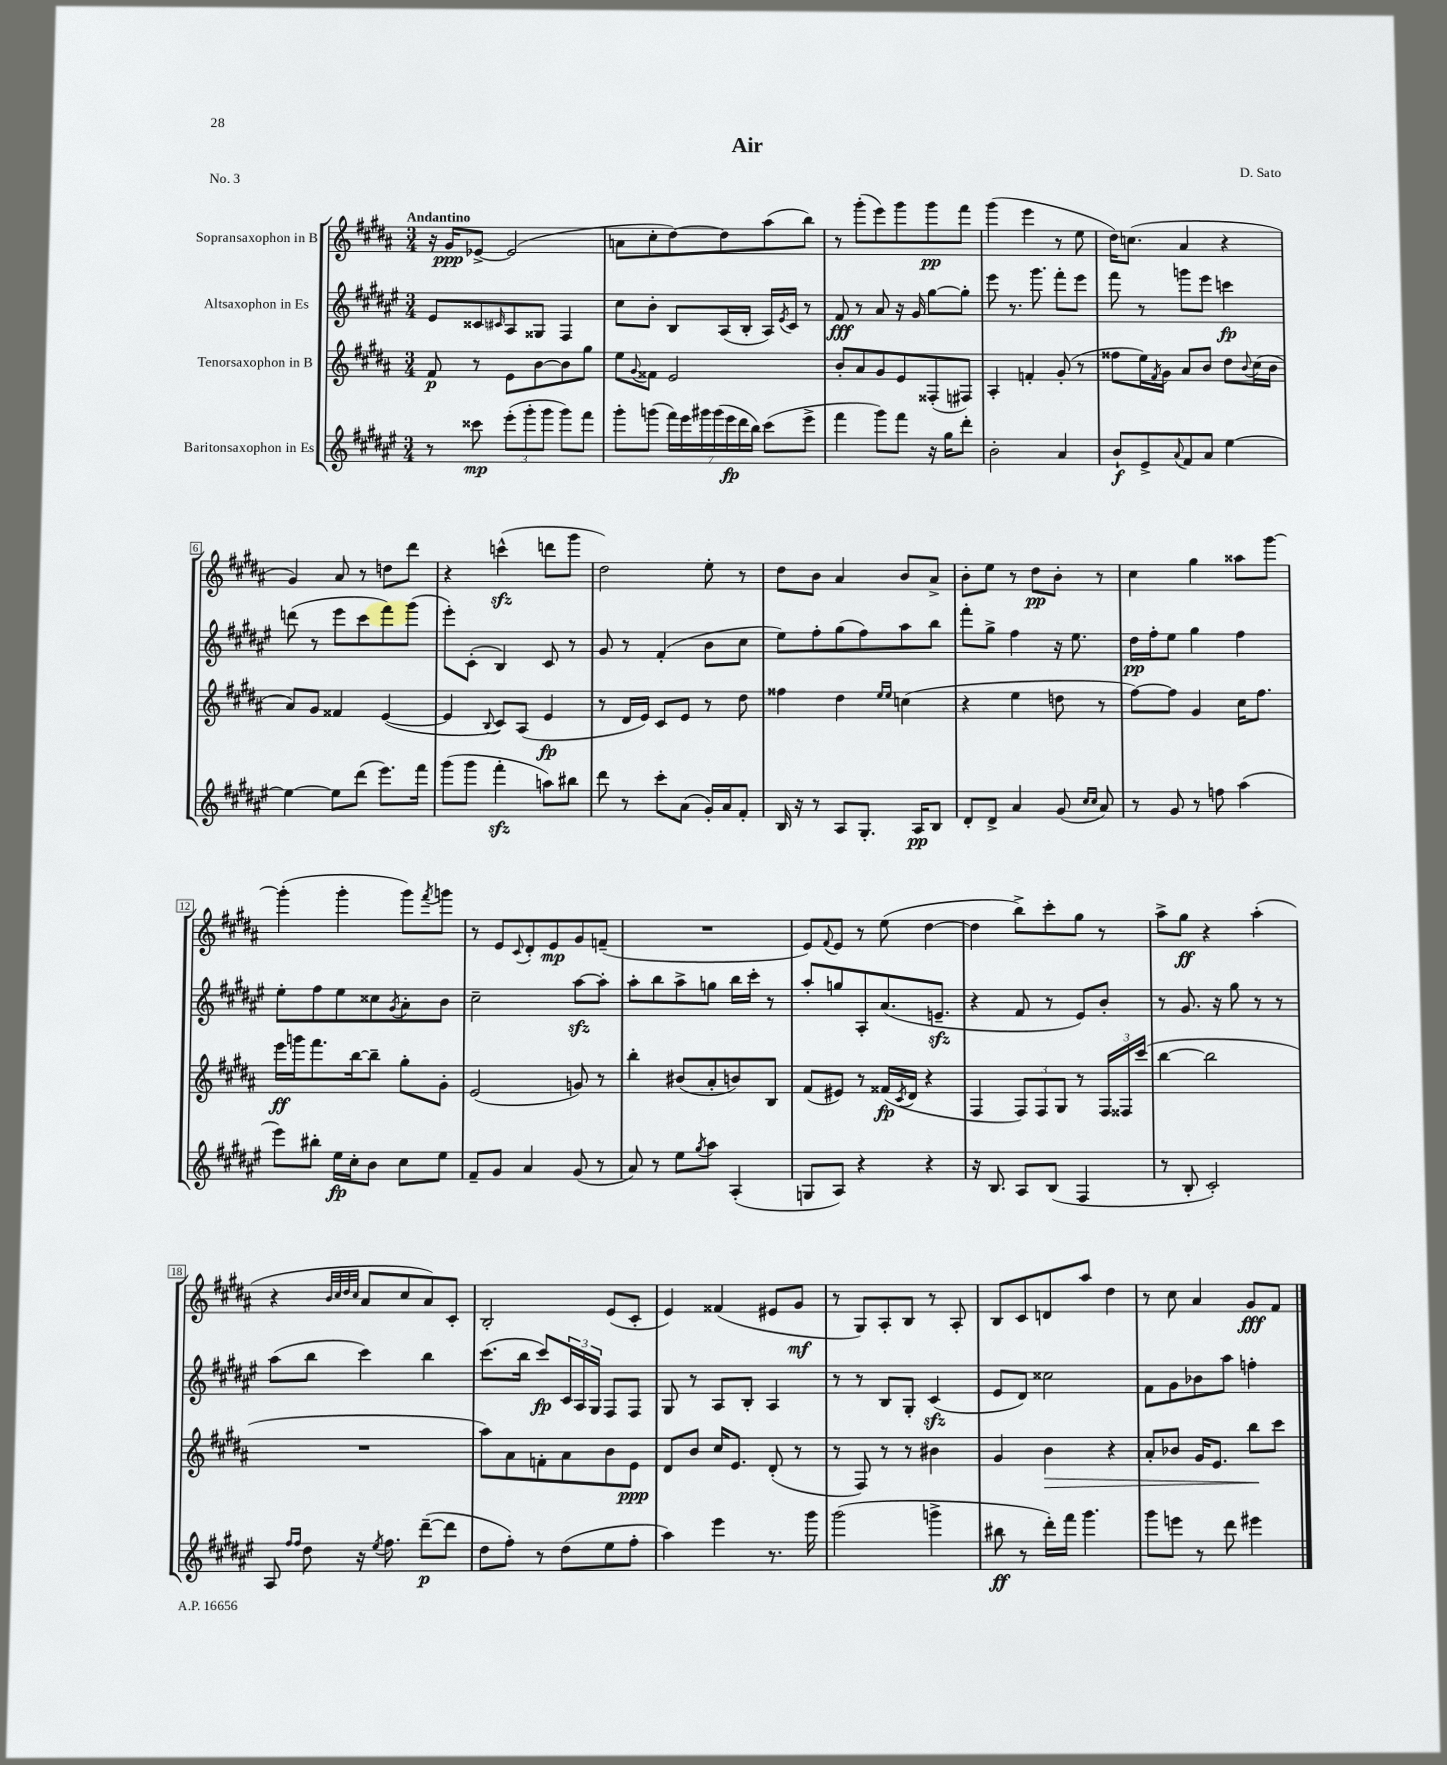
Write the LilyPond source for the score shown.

\header { title = "Air" composer = "D. Sato" piece = "No. 3" }
<<
\new StaffGroup <<
\new Staff = "s0" \with { instrumentName = "Sopransaxophon in B" } {
    \clef treble \key b \major \numericTimeSignature \time 3/4 \tempo "Andantino"
    r16 gis'16\ppp ees'8~-> ees'2( |
    a'8 cis''8-. dis''8~) dis''8 ais''8( b''8) |
    r8 gis'''8-.( e'''8) gis'''8 gis'''8\pp fis'''8 |
    gis'''4( e'''4 r8 e''8 |
    dis''16) c''8.( ais'4 r4 |
    gis'4) ais'8 r8 d''8 dis'''8 |
    r4 c'''4-^\sfz( d'''8 gis'''8 |
    dis''2) e''8-. r8 |
    dis''8 b'8 ais'4 b'8 ais'8-> |
    b'8-. e''8 r8 dis''8\pp b'8-. r8 |
    cis''4 gis''4 aisis''8 gis'''8~ |
    gis'''4-.( gis'''4-. gis'''8) \acciaccatura { fis'''8 } g'''8 |
    r8 e'8 \appoggiatura { cis'8 } dis'8-. e'8\mp gis'8 f'8--( |
    R2. |
    e'8) \appoggiatura { fis'8 } e'8 r8 e''8( dis''4~ |
    dis''4 b''8->) cis'''8-. gis''8 r8 |
    ais''8-> gis''8\ff r4 ais''4-.( |
    r4 \grace { b'32 cis''32 dis''32 cis''32 } ais'8 cis''8 ais'8) cis'8-. |
    b2-. e'8( cis'8-. |
    e'4) fisis'4( eis'8 gis'8\mf |
    r8 gis8) ais8-. b8 r8 ais8-. |
    b8 cis'8 d'8 ais''8 dis''4 |
    r8 cis''8 ais'4 gis'8\fff fis'8 \bar "|." |
}
\new Staff = "s1" \with { instrumentName = "Altsaxophon in Es" } {
    \clef treble \key fis \major \numericTimeSignature \time 3/4
    eis'8 cisis'8 \grace { cis'16 } ais8 gisis8 fis4 |
    cis''8 b'8-. b8 ais16( b16-. ais16) \acciaccatura { eis'8 } cis'16 r8 |
    fis'8\fff r8 ais'8 r16 gis'16 gis''8~ gis''8-. |
    eis'''8 r8. gis'''8. fis'''8-. eis'''8 |
    fis'''8 r8 g'''8 eis'''8 c'''4\fp |
    d'''8( r8 eis'''8 cis'''8 fis'''8) gis'''8( |
    eis'''8-.) cis'8-.( b4) cis'8 r8 |
    gis'8 r8 fis'4-.( b'8 cis''8 |
    eis''8) fis''8-. gis''8( fis''8) ais''8 b''8 |
    fis'''8-. gis''8-> fis''4 r16 eis''8. |
    dis''16\pp fis''16-. eis''8 gis''4 fis''4 |
    eis''8-. fis''8 eis''8 cisis''8 \acciaccatura { gis'8 } ais'8-. b'8 |
    cis''2-- ais''8~\sfz ais''8-. |
    ais''8-. b''8 ais''8-> g''8 b''16 cis'''16-. r8 |
    ais''8-. g''8 ais8-. ais'8.( e'8.--\sfz |
    r4 fis'8 r8 eis'8) b'8-. |
    r8 gis'8. r16 gis''8 r8 r8 |
    ais''8( b''8 cis'''4) b''4 |
    cis'''8.( b''16 cis'''8\fp) \tuplet 3/2 { cis'16 ais16 gis16 } fis8 fis8 |
    gis8 r8 ais8 b8-. ais4 |
    r8 r8 b8 gis8-. cis'4\sfz( |
    eis'8 dis'8) cisis''2 |
    fis'8 gis'8 bes'8 ais''8 f''4-. \bar "|." |
}
\new Staff = "s2" \with { instrumentName = "Tenorsaxophon in B" } {
    \clef treble \key b \major \numericTimeSignature \time 3/4
    fis'8\p r8 e'8 b'8~ b'8 gis''8 |
    e''8 \appoggiatura { gis'8 } fisis'8 e'2 |
    b'8-. ais'8 gis'8 e'8 fisis8-.( fis8) |
    ais4-. f'4-. gis'8-.( r8 |
    fisis''8 e''16) \acciaccatura { fis'8 } gis'16 ais'8 b'8 dis''8 \appoggiatura { b'8 } cis''16( b'16 |
    ais'8) gis'8 fisis'4 e'4~( |
    e'4 \appoggiatura { b8 } cis'8) ais8( e'4\fp |
    r8 dis'16 e'16) cis'8 e'8 r8 dis''8 |
    fisis''4 dis''4 \grace { e''16 e''16 } c''4( |
    r4 e''4 d''8 r8 |
    fis''8~) fis''8 gis'4 cis''16 fis''8. |
    e'''16\ff g'''16 fis'''8. b''16~ b''8-- gis''8-. gis'8-. |
    e'2( g'8) r8 |
    b''4-. bis'8( ais'8-. b'8) b8 |
    fis'8( eis'8) r8 fisis'16\fp( \acciaccatura { cis'8 } dis'16 r4 |
    fis4 \tuplet 3/2 { fis8) fis8 gis8 } r8 \tuplet 3/2 { fis16 fisis16 cis'''16( } |
    b''4~ b''2 |
    R2. |
    ais''8) ais'8 f'8-. ais'8 b'8 e'8\ppp |
    dis'8 b'8 cis''16 e'8. dis'8-.( r8 |
    r8 fis8) r8 r8 bis'4 |
    gis'4 b'4\> r4 |
    ais'8-. bes'8 gis'16 e'8. b''8\! cis'''8 \bar "|." |
}
\new Staff = "s3" \with { instrumentName = "Baritonsaxophon in Es" } {
    \clef treble \key fis \major \numericTimeSignature \time 3/4
    r8 cisis'''8\mp \tuplet 3/2 { eis'''8-.( gis'''8-. gis'''8 } gis'''8) fis'''8 |
    gis'''8-. g'''8( \tuplet 7/4 { fis'''16) eis'''16 gis'''16 gis'''16( eis'''16\fp dis'''16 b''16) } cis'''8( eis'''8-> |
    fis'''4 gis'''8) fis'''8 r16 gis''16 dis'''8-. |
    b'2-. ais'4 |
    b'8-!\f eis'8-> \appoggiatura { ais'8 } fis'8 ais'8 eis''4~ |
    eis''4~ eis''8 dis'''8( eis'''8.) fis'''16 |
    gis'''8( gis'''8 fis'''4-.\sfz a''8) bis''8 |
    dis'''8 r8 cis'''8-. ais'8( gis'16-.) ais'16 fis'8-. |
    b16 r16 r8 ais8 gis8.-. ais16\pp b8 |
    dis'8-. dis'8-> ais'4 gis'8( \grace { cis''16 cis''16 } ais'8) |
    r8 gis'8 r8 f''8 ais''4( |
    eis'''8) bis''8-. eis''16\fp cis''16-. b'8 cis''8 eis''8 |
    fis'8-- gis'8 ais'4 gis'8( r8 |
    ais'8) r8 eis''8 \acciaccatura { gis''8 } ais''8 ais4-.( |
    g8 ais8) r4 r4 |
    r16 b8. ais8 b8( fis4 |
    r8 b8-. cis'2-.) |
    ais8 \grace { fis''16 fis''16 } dis''8 r16 \acciaccatura { eis''8 } fis''8. dis'''8~--\p( dis'''8 |
    dis''8 fis''8-.) r8 dis''8( eis''8 fis''8-. |
    ais''4) eis'''4 r8. gis'''16 |
    gis'''2( g'''4-> |
    bis''8\ff r8 dis'''16-.) fis'''16 gis'''4. |
    gis'''8 e'''8 r8 dis'''8 eis'''4 \bar "|." |
}
>>
>>
\layout { \context { \Score \override BarNumber.stencil = #(make-stencil-boxer 0.1 0.3 ly:text-interface::print) } }
